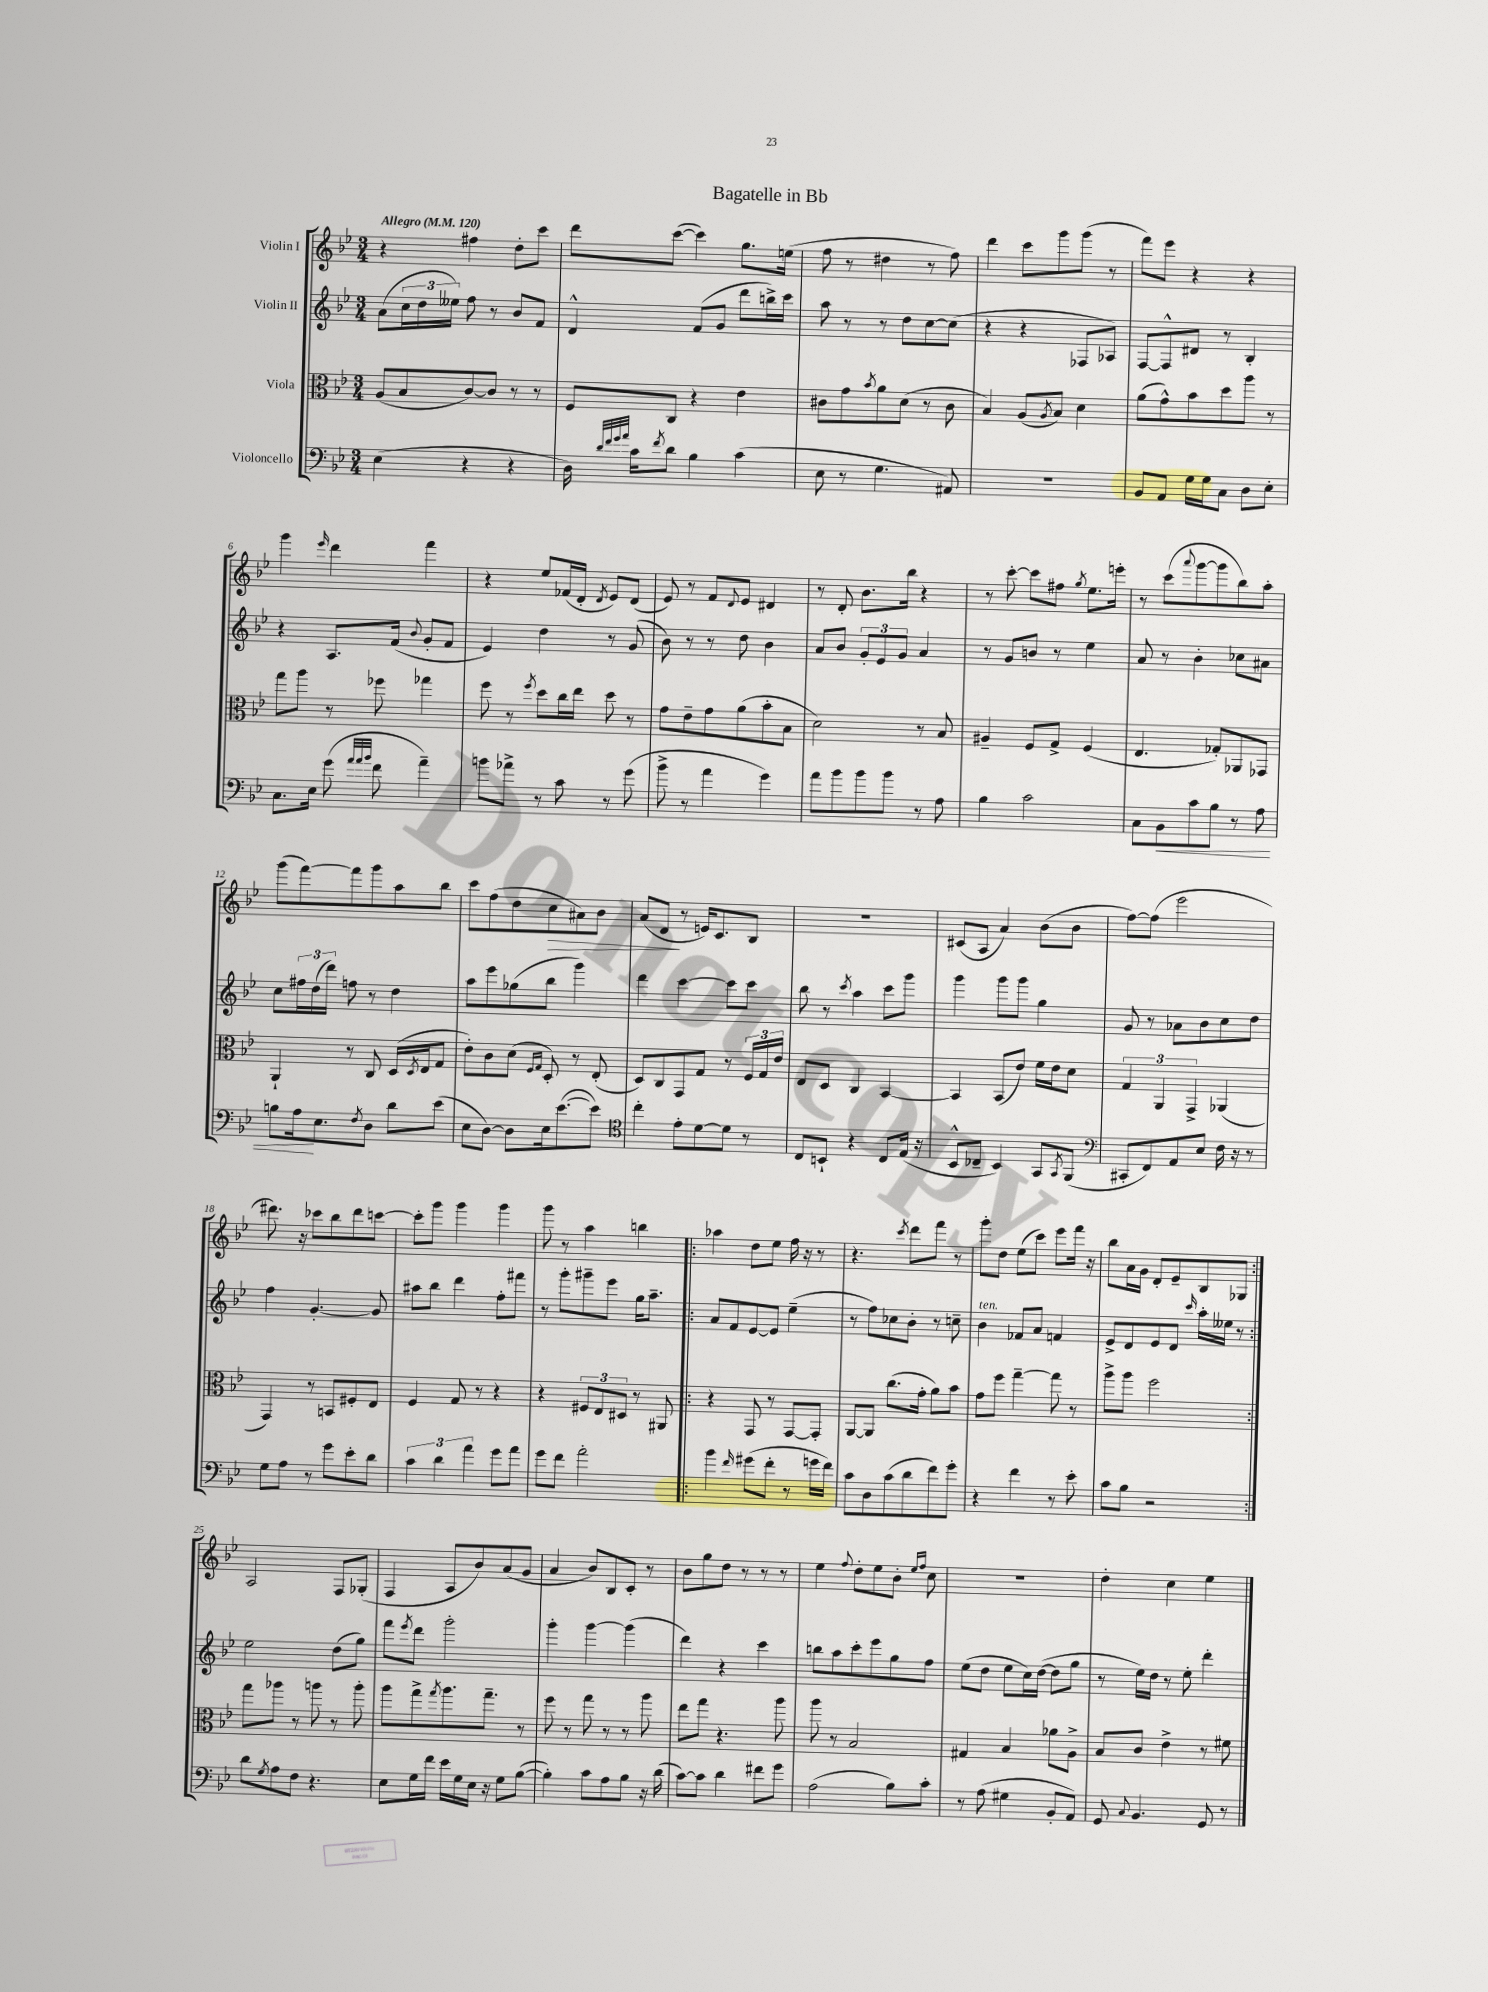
\header { title = "Bagatelle in Bb" }
<<
\new StaffGroup <<
\new Staff = "s0" \with { instrumentName = "Violin I" } {
    \clef treble \key bes \major \numericTimeSignature \time 3/4 \tempo "Allegro" 4 = 120
    r4 fis''4 d''8-. c'''8 |
    d'''8 c'''8~( c'''4) g''8. e''16( |
    f''8 r8 dis''4 r8 f''8) |
    d'''4 c'''8 g'''8 g'''8( r8 |
    f'''8) ees'''8 r4 r4 |
    g'''4 \grace { ees'''16 } d'''4 f'''4 |
    r4 ees''8 fes'16( d'16-. \acciaccatura { d'8 } ees'8) d'8( |
    ees'8) r8 f'8 \appoggiatura { d'8 } ees'8 dis'4 |
    r8 d'8-. bes'8. bes''16 r4 |
    r8 c'''8~-. c'''8 fis''8 \acciaccatura { g''8 } ees''8. e'''16-. |
    r8 c'''8( \appoggiatura { a'''8 } g'''8~ g'''8 bes''8) a''8-. |
    g'''8( f'''8~) f'''8 g'''8 a''8 bes''8 |
    c'''8 f''8( d''8 c''8\> ais'8) bes'8 |
    a'8( d'8\! r8 e'16) c'8. bes8 |
    R2. |
    cis'8( a8 a'4) bes'8( bes'8 |
    f''8~) f''8( ees'''2 |
    dis'''8.) r16 ces'''8 bes''8 dis'''8 c'''8~ |
    c'''8-. g'''8 g'''4 g'''4 |
    g'''8 r8 a''4 b''4 |
    \repeat volta 2 { aes''4 d''8 ees''8 f''16 r16 r8 |
    r4. \acciaccatura { c'''8 } d'''8 f'''8 r8 |
    g'''8-. d''8 ees''8( c'''8) ees'''8 f'''16 r16 |
    bes''8 a'16 g'16 d'8-. ees'8-- bes8 ges8 | }
    a2 f8 ges8-.( |
    f4 a8 bes'8) a'8( g'8 |
    a'4 bes'8) bes8 c'8-. r8 |
    bes'8 g''8 d''8 r8 r8 r8 |
    ees''4 \appoggiatura { f''8 } d''8-. ees''8 bes'8-. \grace { ees''16 f''16 } c''8 |
    R2. |
    d''4-. c''4 ees''4 \bar "|." |
}
\new Staff = "s1" \with { instrumentName = "Violin II" } {
    \clef treble \key bes \major \numericTimeSignature \time 3/4
    a'8( \tuplet 3/2 { c''16 d''16 eeses''16) } f''8 r8 bes'8 f'8 |
    d'4-^ f'8( g'8 d'''8 b''16->) c'''16 |
    a''8 r8 r8 d''8 c''8~ c''8( |
    r4 r4 fes8 aes8) |
    f8~ f8-^ dis'8 r8 bes4-. |
    r4 a8. f'16( \appoggiatura { bes'8 } g'8-. f'8 |
    ees'4) d''4 r8 g'8( |
    bes'8) r8 r8 d''8 bes'4 |
    a'8 bes'8 \tuplet 3/2 { g'8-. ees'8 g'8 } a'4 |
    r8 g'8 b'8 r8 ees''4 |
    a'8 r8 bes'4-. ces''8 ais'8 |
    c''8 \tuplet 3/2 { fis''16 d''16( d'''16) } f''8 r8 d''4 |
    a''8 ees'''8 ges''8( bes''8 g'''4) |
    d'''4 c'''4~ c'''8 c'''8 |
    bes''8 r8 \acciaccatura { c'''8 } a''4 c'''8 g'''8 |
    g'''4 g'''8 g'''8 g''4 |
    g'8 r8 aes'8 bes'8 c''8 d''8 |
    f''4 g'4.~-. g'8 |
    ais''8 bes''8 d'''4 f''8-. fis'''8 |
    r8 g'''8-. gis'''8-- ees'''8 g''16 a''8.-- |
    \repeat volta 2 { a'8 f'8 ees'8~ ees'8 ees''4--( |
    r8 f''8) ces''8 bes'8-. r8 c''8-- |
    bes'4^\markup { \italic "ten." } fes'8 a'8 f'4 |
    ees'8-> d'8 ees'8 d'8 \grace { c'''16 } a''16-. eeses''16 r8 | }
    ees''2 d''8( g''8) |
    f'''8 \acciaccatura { ees'''8 } d'''8 g'''2-. |
    g'''4-. g'''4~ g'''4( |
    d'''4) r4 c'''4 |
    b''8 a''8 c'''8-. ees'''8 g''8 f''8 |
    ees''8( d''8 ees''8 c''16) d''16~( d''8 g''8 |
    r8 ees''16) d''16 r8 ees''8-. d'''4-. \bar "|." |
}
\new Staff = "s2" \with { instrumentName = "Viola" } {
    \clef alto \key bes \major \numericTimeSignature \time 3/4
    a8( bes8 c'8~) c'8 r8 r8 |
    f8 c8 r4 ees'4 |
    cis'8 g'8 \acciaccatura { bes'8 } a'8 d'8( r8 cis'8 |
    bes4) a8( \acciaccatura { a8 } bes8) d'4 |
    a'8( g'8-^) bes'8 d''8 a''8 r8 |
    g''8 a''8 r8 fes''8 ges''4 |
    f''8 r8 \acciaccatura { f''8 } d''8 c''16 ees''16 d''8 r8 |
    g'8 ees'8-- g'8 a'8( bes'8-. bes8 |
    d'2) r8 bes8 |
    ais4-- f8 g8-> f4( |
    ees4. ges8-.) aes,8 ges,8 |
    a,4-! r8 c8 d16( \acciaccatura { d8 } ees16 g8 |
    ees'8-.) c'8 d'8( \grace { f16 g16 } d8-.) r8 ees8-.( |
    d8) c8 g,8 g8 r8 \tuplet 3/2 { f16 g16 ees'16 } |
    ees8 d8 c4 bes,4~ |
    bes,4 bes,8( ees'8) f'16 ees'16 d'8 |
    \tuplet 3/2 { g4 a,4 g,4-> } aes,4( |
    g,4) r8 b,8 fis8-. ees8 |
    f4 g8 r8 r4 |
    r4 \tuplet 3/2 { fis8 ees8 dis8 } r8 ais,8 |
    \repeat volta 2 { r4 g,8 r8 g,8~ g,8-. |
    a,8~ a,8 c''8.( g'16-. a'8) bes'8 |
    g'8 f''8 g''4~-- g''8 r8 |
    a''8-> a''8 f''2 | }
    g''8 aes''8 r8 a''8 r8 a''8-. |
    a''8 g''8-> \acciaccatura { g''8 } a''8. g''8.-- r8 |
    f''8 r8 g''8 r8 r8 a''8 |
    ees''8 g''8 r4. a''8 |
    a''8 r8 bes2 |
    gis4 bes4 aes'8 a8-> |
    bes8 c'8 ees'4-> r8 fis'8 \bar "|." |
}
\new Staff = "s3" \with { instrumentName = "Violoncello" } {
    \clef bass \key bes \major \numericTimeSignature \time 3/4
    ees4( r4 r4 |
    d16) \grace { d'32 f'32 g'32 a'32 } c'16 \acciaccatura { f'8 } d'8 bes4 c'4( |
    ees8 r8 g4. ais,8) |
    R2. |
    bes,8 a,8 g16 g16 c8 d8 ees8-. |
    c8. ees16 g'8( \grace { a'32 a'32 bes'32 } f'8 a'4--) |
    b'8 aes'8-> r8 c'8 r8 g'8( |
    bes'8-> r8 a'4 g'4) |
    a'8 bes'8 bes'8 bes'8 r8 a8 |
    bes4 c'2 |
    c8 bes,8\< c'8 bes8 r8 a8 |
    b8 a16\! ees8. \acciaccatura { f8 } d8 d'8 ees'8( |
    ees8 d8~) d8 ees16 ees'8.~( ees'8) |
    \clef tenor c''4-. ees'8-. d'8~ d'8 r8 |
    c8 b,8-! r4 c8 ees16( r16 |
    bes,8-^ ces8-- bes,4) g,8 \acciaccatura { g,8 } f,8( |
    \clef bass cis,8-. f,8) a,8 ees8 f16 r16 r8 |
    g8 a8 r8 g'8 ees'8-. d'8 |
    \tuplet 3/2 { c'4 d'4 a'4 } g'8 a'8 |
    g'8 f'8 a'2-. |
    \repeat volta 2 { bes'4 \grace { f'16 } gis'8( f'8-. r8 g'16 f'16) |
    c'8 d8 c'8( d'8 f'8) g'8-. |
    r4 f'4 r8 ees'8-. |
    c'8 bes8 r2 | }
    d'8 \acciaccatura { g8 } a8 f8 r4. |
    ees8 g16 f'16 ees'16 g16 ees16 r16 g8 bes8~( |
    bes4-.) c'8 a8 bes8 r16 d'16( |
    c'8~) c'8 d'4 fis'8 g'8 |
    a2( bes8) c'8-. |
    r8 a8( gis4 bes,8-. a,8) |
    g,8 \appoggiatura { c8 } bes,4. g,8 r8 \bar "|." |
}
>>
>>
